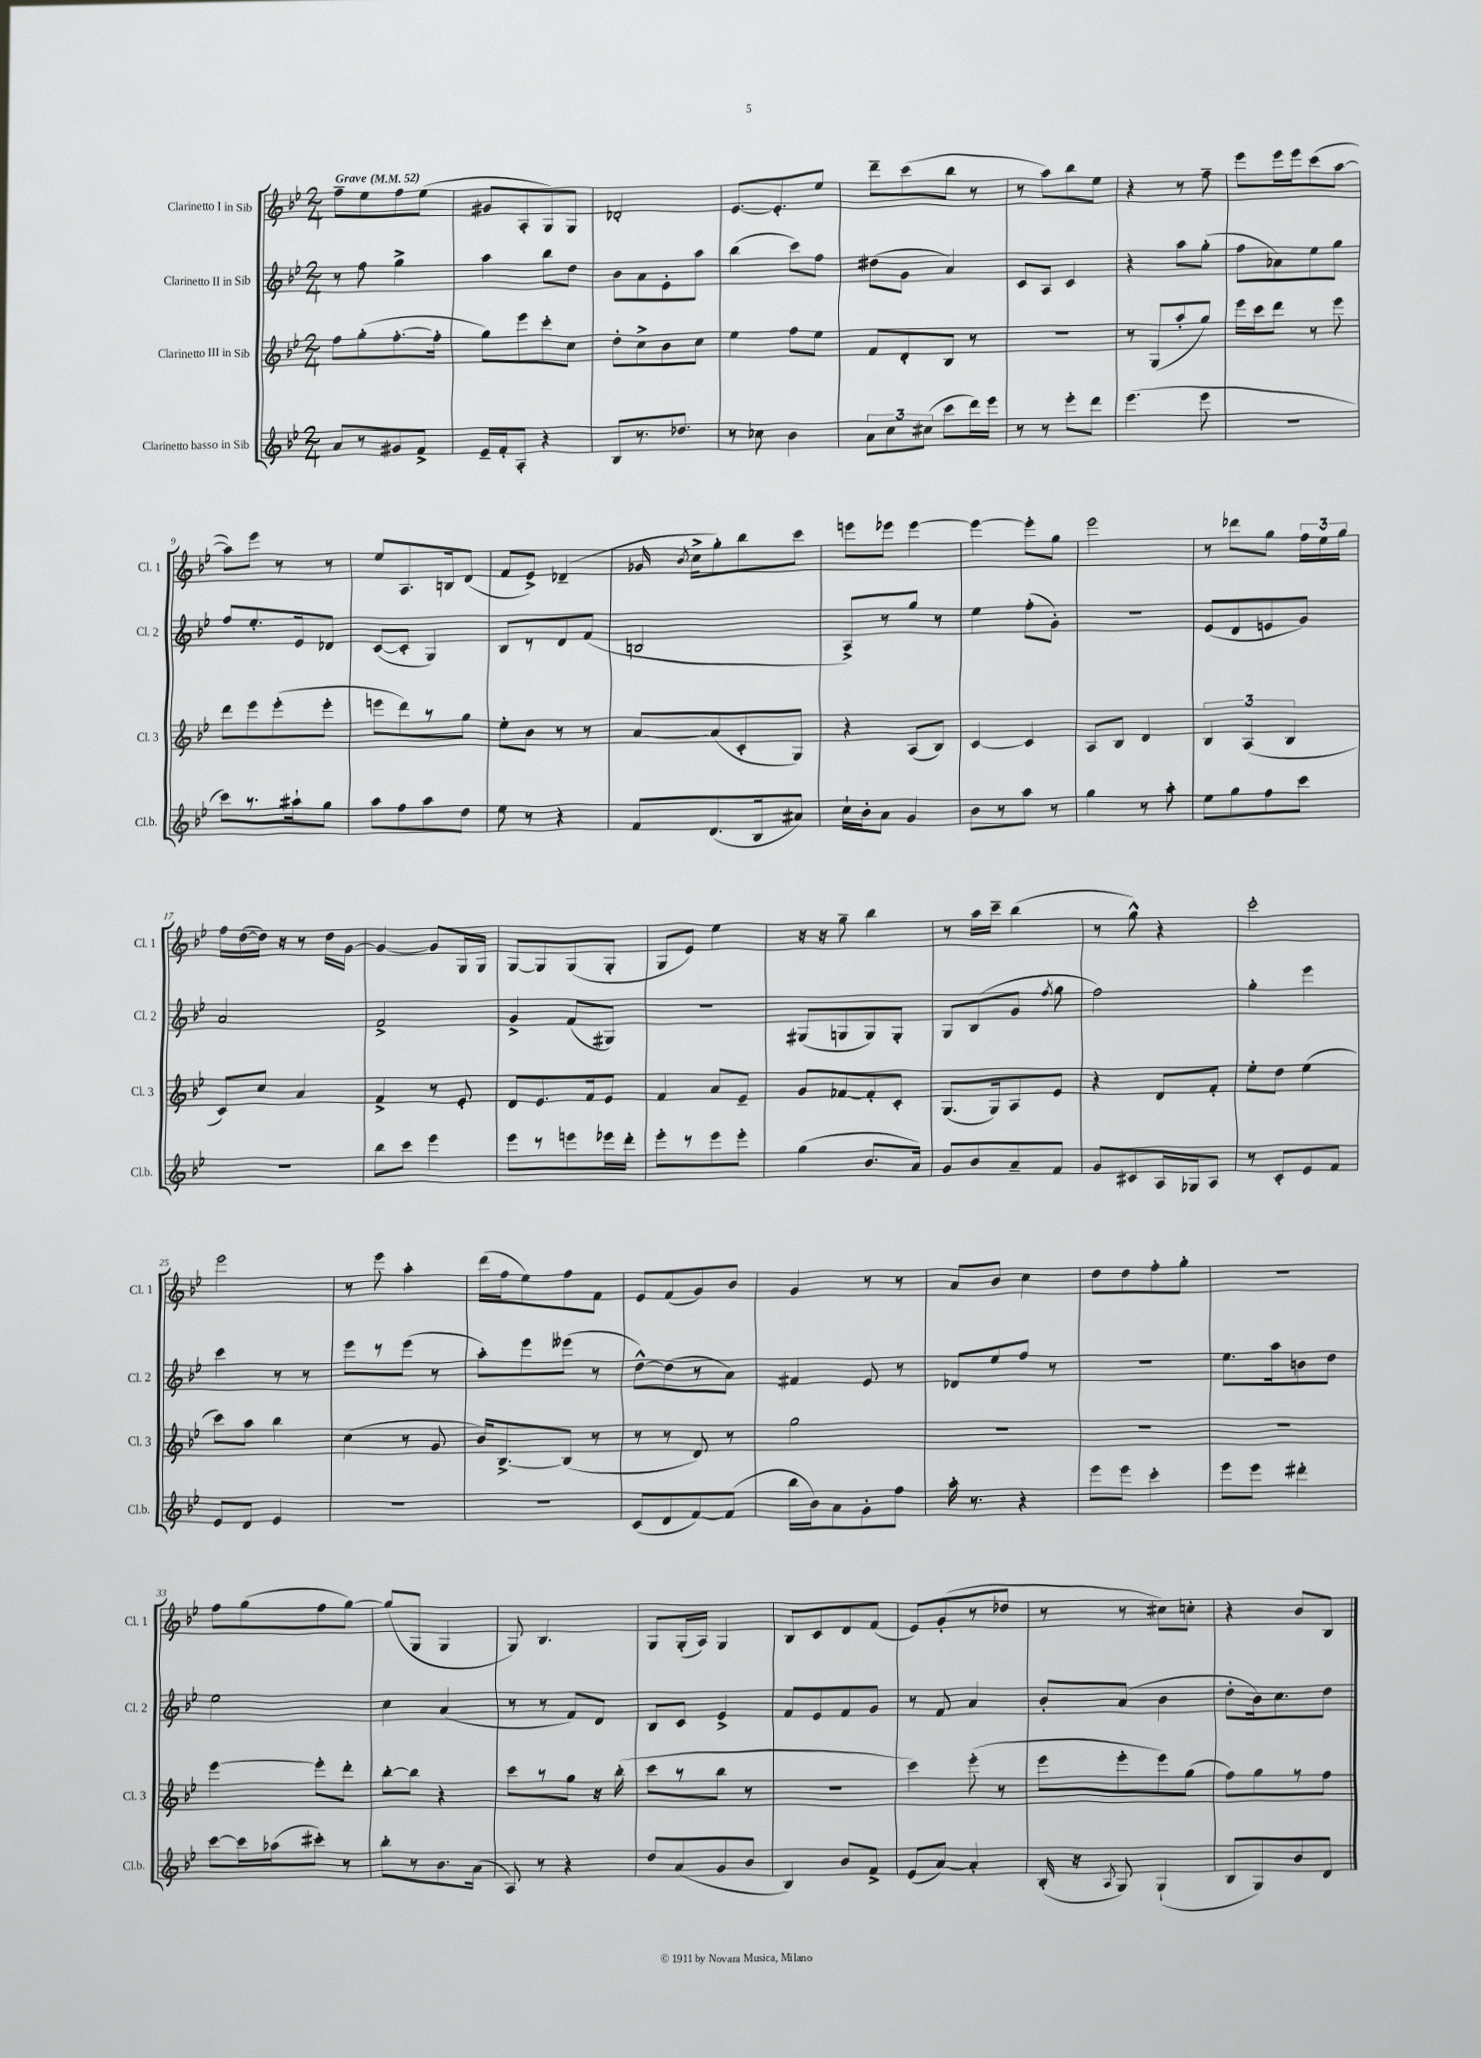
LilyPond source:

<<
\new StaffGroup <<
\new Staff = "s0" \with { instrumentName = "Clarinetto I in Sib" shortInstrumentName = "Cl. 1" } {
    \clef treble \key bes \major \numericTimeSignature \time 2/4 \tempo "Grave" 4 = 52
    \autoBeamOff f''8[-- ees''8 f''8 ees''8]( |
    gis'8[ a8-. g8) g8] |
    des'2-. |
    ees'8.[~ ees'8.-. ees''8] |
    d'''8[-- c'''8( bes''8] r8 |
    r8 a''8[) bes''8 ees''8] |
    r4 r8 f''8-- |
    ees'''8[ ees'''16 ees'''16 c'''8( a''8]~ |
    a''8[) ees'''8] r8 r8 |
    ees''8[ a8. b16 d'8]( |
    f'8[ ees'8]->) des'4--( |
    ges'16 \acciaccatura { bes'8 } c''16[-> g''8-.) bes''8 c'''8] |
    e'''8[ ees'''8] ees'''4~ |
    ees'''4~ ees'''8[-. g''8] |
    ees'''2 |
    r8 des'''8[ g''8] \tuplet 3/2 { f''16[ ees''16 g''16] } |
    f''16[ d''16~( d''16]) r16 r8 d''16[ g'16]~ |
    g'4~ g'8[ g16 g16] |
    g8[~ g8 g8( g8]-. |
    g8[ ees'8]) ees''4 |
    r16 r16 g''8-- bes''4 |
    r8 a''16[ c'''16]-- bes''4( |
    r8 g''8-^) r4 |
    c'''2-. |
    ees'''2 |
    r8 ees'''8 a''4-. |
    d'''16[( f''16 ees''8) f''8 f'8] |
    ees'8[ f'8( g'8) bes'8] |
    g'4 r8 r8 |
    a'8[ bes'8] c''4 |
    d''8[ d''8 f''8-. g''8]-. |
    r2 |
    f''8[ g''8( f''8 g''8]~) |
    g''8[( g8] g4 |
    g8) bes4. |
    g8[ g16-.( a16]) g4 |
    bes8[ c'8 d'8 f'8]( |
    ees'8[) g'8-.( r8 des''8] |
    r8 r8 cis''8[) c''8]-. |
    r4 bes'8[ bes8] \bar "|." |
}
\new Staff = "s1" \with { instrumentName = "Clarinetto II in Sib" shortInstrumentName = "Cl. 2" } {
    \clef treble \key bes \major \numericTimeSignature \time 2/4
    \autoBeamOff r8 f''8 g''4-> |
    a''4 bes''8[ d''8] |
    bes'8[ a'8 ees'8-. a''8] |
    bes''4( c'''8[) f''8] |
    dis''8[( g'8] a'4) |
    c'8[ a8] c'4 |
    r4 a''8[ g''8]-.( |
    f''8[ aes'8) ees''8 g''8] |
    f''8[ ees''8.-. ees'16 des'8] |
    c'8[~( c'8]-. g4) |
    bes8[ r8 d'8 f'8]( |
    b2 |
    a8[->) r8 g''8] r8 |
    ees''4 f''8[-.( g'8]-.) |
    R2 |
    ees'8[( d'8 e'8 g'8]) |
    a'2 |
    f'2-> |
    g'4-> f'8[( gis8]) |
    r2 |
    gis8[( g8 g8) g8]-. |
    g8[ bes8( g'8] \acciaccatura { f''8 } g''8 |
    f''2) |
    g''4-. ees'''4 |
    c'''4 r8 r8 |
    ees'''8[ r8 ees'''8]( r8 |
    a''8[-.) ees'''8 eeses'''8]( r8 |
    d''8[~-^) d''8( r8 a'8]) |
    fis'4 ees'8 r8 |
    des'8[ ees''8 f''8] r8 |
    r2 |
    ees''8.[ a''16 b'8 d''8] |
    ees''2 |
    c''4 a'4( |
    r8 r8 f'8[) d'8] |
    bes8[ c'8] ees'4-> |
    f'8[ ees'8 f'8 g'8] |
    r8 f'8 a'4 |
    bes'8[-. a'8]( bes'4 |
    d''8[-. bes'16) c''8. d''8] \bar "|." |
}
\new Staff = "s2" \with { instrumentName = "Clarinetto III in Sib" shortInstrumentName = "Cl. 3" } {
    \clef treble \key bes \major \numericTimeSignature \time 2/4
    \autoBeamOff f''8[ g''8-.( f''8.~-. f''16]-. |
    g''8[) ees'''8 c'''8-. c''8] |
    d''8[-. c''8-> bes'8 c''8] |
    ees''4 f''8[ ees''8] |
    f'8[ d'8-. bes8] r8 |
    r2 |
    r8 g8[( a''8-. g''8]) |
    ees'''16[ c'''16 d'''8] r8 ees'''8 |
    d'''8[ ees'''8 ees'''8-.( ees'''8]-. |
    e'''8[ d'''8) r8 g''8] |
    ees''8[-. bes'8] r8 r8 |
    a'8[~ a'8( c'8-. g8]) |
    r4 a8[( bes8]) |
    c'4~ c'4 |
    a8[ bes8] d'4 |
    \tuplet 3/2 { bes4 a4( bes4 } |
    c'8[) c''8] a'4 |
    f'4-> r8 ees'8-. |
    d'8[ ees'8. f'16 ees'8] |
    f'4 a'8[ ees'8]-- |
    g'8[ fes'8~ fes'8-. c'8]-. |
    g8.[( g16) a8 ees'8] |
    r4 d'8[ f'8]-. |
    ees''8[-. d''8] ees''4( |
    c'''8[) a''8] bes''4 |
    c''4( r8 g'8 |
    bes'16[) bes8.~-> bes8]( r8 |
    r8 r8 d'8) r8 |
    g''2 |
    R2 |
    R2 |
    R2 |
    ees'''4~ ees'''8[-. d'''8]-. |
    bes''8[~-. bes''8] r4 |
    c'''8[ r8 g''8] r16 bes''16-.( |
    c'''8[ r8 bes''8] r8 |
    r2 |
    c'''4) ees'''8-.( r8 |
    ees'''8[ ees'''8-. ees'''8) g''8]( |
    f''8[) g''8 r8 f''8] \bar "|." |
}
\new Staff = "s3" \with { instrumentName = "Clarinetto basso in Sib" shortInstrumentName = "Cl.b." } {
    \clef treble \key bes \major \numericTimeSignature \time 2/4
    \autoBeamOff a'8[ r8 gis'8 f'8]-> |
    ees'16[-- f'16-. a8]-. r4 |
    bes8[ r8. des''8.] |
    r8 ces''8 bes'4 |
    \tuplet 3/2 { a'8[ c''8 cis''8]( } c'''8[ d'''16) ees'''16] |
    r8 r8 ees'''8[-. d'''8] |
    ees'''4.( ees'''8 |
    R2 |
    c'''8[) r8. ais''16-! g''8] |
    a''8[ f''8 a''8 d''8] |
    ees''8 r8 r4 |
    f'8[ d'8.( bes16 ais'8]) |
    c''16[-! bes'16-. a'8] g'4 |
    bes'8[ r8 a''8] r8 |
    g''4 r8 a''8-. |
    ees''8[ g''8 f''8 c'''8] |
    r2 |
    bes''8[ c'''8] ees'''4 |
    ees'''8[ r8 e'''8 ees'''16 d'''16]-. |
    ees'''8[-. r8 ees'''8 ees'''8]-. |
    g''4( bes'8.[ a'16]) |
    g'8[ bes'8 a'8-- f'8] |
    g'8[ cis'8 a16 ges16 a8] |
    r8 c'8[-. ees'8 f'8] |
    ees'8[ d'8] ees'4 |
    r2 |
    R2 |
    c'8[( d'8 f'8~) f'8]( |
    bes''16[ bes'16) a'8 g'8-. f''8] |
    a''16-. r8. r4 |
    ees'''8[ ees'''8] c'''4-. |
    ees'''8[ ees'''8] dis'''4-. |
    c'''8[~ c'''16 aes''16( cis'''8]-.) r8 |
    bes''8[-. r8 bes'8. a'16]( |
    a8) r8 r4 |
    d''8[ a'8( g'8 bes'8] |
    bes4) bes'8[ f'8]-> |
    ees'8[( a'8]~) a'4-. |
    bes16-.( r16 \acciaccatura { a8 } g8) g4-!( |
    bes8[ g8) bes'8 d'8] \bar "|." |
}
>>
>>
